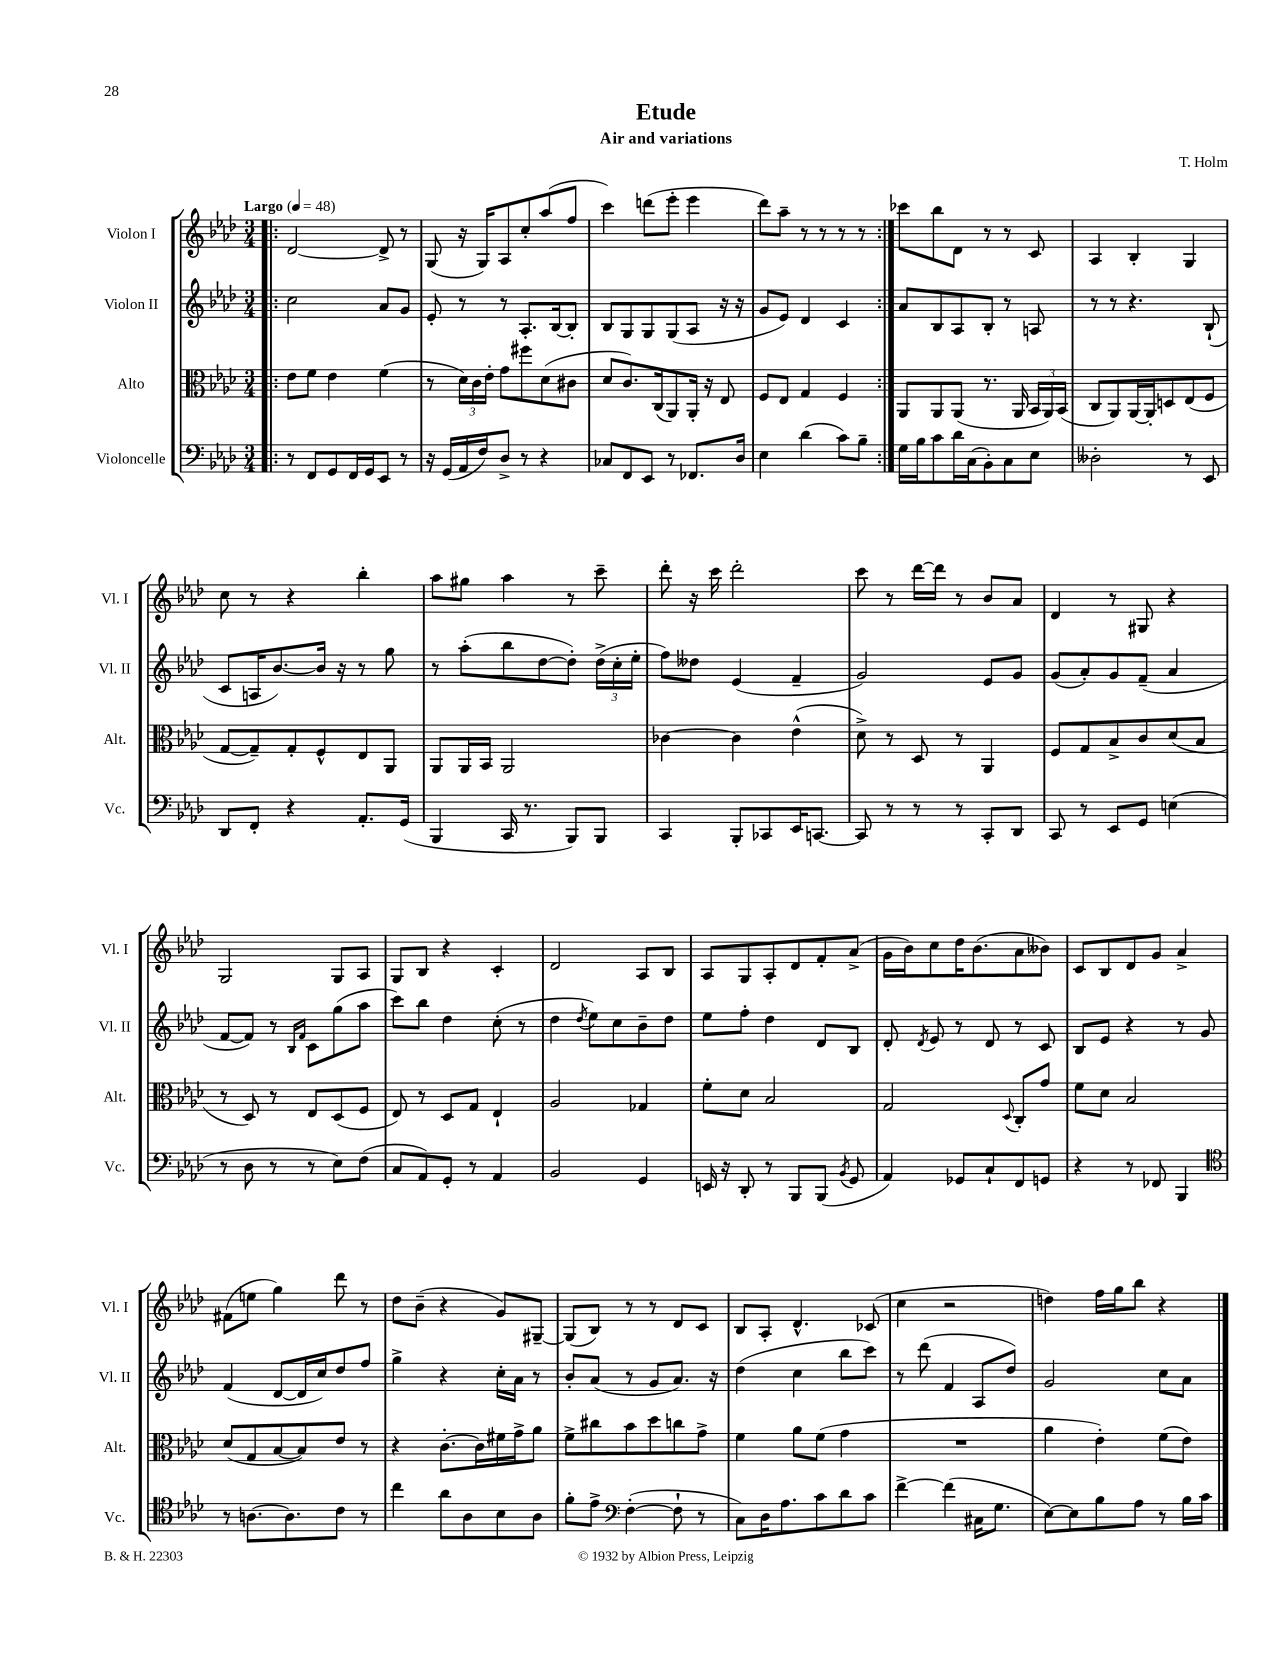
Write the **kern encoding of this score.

**kern	**kern	**kern	**kern
*staff4	*staff3	*staff2	*staff1
*clefF4	*clefC3	*clefG2	*clefG2
*k[b-e-a-d-]	*k[b-e-a-d-]	*k[b-e-a-d-]	*k[b-e-a-d-]
*M3/4	*M3/4	*M3/4	*M3/4
*MM48	*MM48	*MM48	*MM48
=!|:	=!|:	=!|:	=!|:
8r	8e-\L	2cc\	[2d-/
8FF/L	8f\J	.	.
8GG/	4e-\	.	.
16FF/L	.	.	.
16GG/J	.	.	.
8EE-/J	(4f\	8a-/L	8d-^/]
8r	.	8g/J	8r
=	=	=	=
16r	8r	8e-'/	(8G/
(16GG/LL	.	.	.
16AA-/	24d-\LL)	8r	16r
.	24c\	.	.
16F/J)	.	.	16G/LK)
.	24e-'\JJ	.	.
8D-^/J	8g\L	8r	8A-/
8r	8ff#\	8.A-'/L	8cc'/
4r	(8d-\	.	(8aa-/
.	.	[16B-/k	.
.	8c#\J	8B-'/]J	8ff/J
=	=	=	=
8C-/L	8d-/L	8B-/L	4ccc\)
8FF/	8.c/)	8G/	.
8EE-/J	.	8G/	(8ddd\L
.	(16C/k	.	.
8r	8AA-/)	(8G/	8eee-'\J
8.FF-/L	16AA-'/Jk	8A-/J	4eee-\
.	16r	.	.
.	8E-/	16r	.
16D-/Jk	.	16r	.
=	=	=	=
4E-\	8F/L	8g/L	8ddd-\L)
.	8E-/J	8e-/J)	8aa-~\J
(4d-\	4G/	4d-/	8r
.	.	.	8r
8c\L)	4F/	4c/	8r
8B-~\J	.	.	8r
=:|!	=:|!	=:|!	=:|!
16G\LL	8AA-/L	8a-/L	8ccc-\L
16B-\J	.	.	.
8c\	8AA-/	8B-/	8bb-\
16d-\L	(8AA-/J	8A-/	8d-\J
(16C\J	.	.	.
8BB-'\)	8.r	8B-'/J	8r
8C\	.	8r	8r
.	16AA-/	.	.
8E-\J	24BB-/LL	8A/	8c/
.	24AA-/)	.	.
.	(24BB-/JJ	.	.
=	=	=	=
2D--'\	8C/L	8r	4A-/
.	8AA-/)	8r	.
.	[16AA-/L	4.r	4B-'/
.	16AA-'/]J	.	.
.	8D/	.	.
8r	(8E-/	.	4G/
8EE-/	8F/J	(8B-`/	.
=	=	=	=
8DD-/L	[8G/L	8c/L	8cc\
8FF'/J	8G~/])	16A/K	8r
.	.	[8.b-/)	.
4r	8G'/	.	4r
.	8F^^/	16b-/]Jk	.
.	.	16r	.
8.AA-'/L	8E-/	8r	4bb-'\
.	8AA-/J	8gg\	.
(16GG/Jk	.	.	.
=	=	=	=
4BBB-/	8AA-/L	8r	8aa-\L
.	16AA-/L	(8aa-'\L	8gg#\J
.	16BB-/JJ	.	.
16CC/	2AA-/	8bb-\	4aa-\
8.r	.	.	.
.	.	[8dd-\	.
8BBB-/L)	.	8dd-'\]J)	8r
8BBB-/J	.	(24dd-^\LL	8ccc~\
.	.	24cc'\	.
.	.	24ee-'\JJ	.
=	=	=	=
4CC/	[4c-\	8ff\L)	8ddd-'\
.	.	8dd--\J	16r
.	.	.	16ccc\
8BBB-'/L	4c-\]	(4e-/	2ddd-'\
8CC-/	.	.	.
16EE-/K	(4e-^^\	4f~/	.
[8.CC/J	.	.	.
=	=	=	=
8CC/]	8d-^\)	2g/)	8ccc\
8r	8r	.	8r
8r	8D-/	.	[16ddd-\LL
.	.	.	16ddd-\]JJ
8r	8r	.	8r
8CC'/L	4AA-/	8e-/L	8b-/L
8DD-/J	.	8g/J	8a-/J
=	=	=	=
8CC/	8F/L	(8g/L	4d-/
8r	8G/	8a-'/)	.
8EE-/L	8B-^/	8g/	8r
8GG/J	8c/	(8f~/J	8G#/
(4E\	(8d-/	4a-/	4r
.	8B-/J	.	.
=	=	=	=
8r	8r	[8f/L	2G/
8D-\	8D-/)	8f/]J)	.
8r	8r	8r	.
.	.	16qqB-/LL	.
.	.	16qqf/JJ	.
8r	8E-/L	8c\L	.
8E-\L)	(8D-/	(8gg\	8G/L
(8F\J	8F/J	8aa-\J	8A-/J
=	=	=	=
8C/L	8E-/)	8ccc\L)	8G/L
8AA-/)	8r	8bb-\J	8B-/J
8GG'/J	8D-/L	4dd-\	4r
8r	8G/J	.	.
4AA-/	4E-`/	(8cc'\	4c'/
.	.	8r	.
=	=	=	=
2BB-/	2A-/	4dd-\	2d-/
.	.	8qdd-/	.
.	.	8ee-\L)	.
.	.	8cc\	.
4GG/	4G-/	8b-~\	8A-/L
.	.	8dd-\J	8B-/J
=	=	=	=
16EE/	8f'\L	8ee-\L	8A-/L
16r	.	.	.
8DD-'/	8d-\J	8ff'\J	8G/
8r	2B-/	4dd-\	8A-'/
8BBB-/L	.	.	8d-/
(8BBB-/J	.	8d-/L	8f'/
8qBB-/	.	.	.
8GG/	.	8B-/J	(8a-^/J
=	=	=	=
4AA-/)	2G/	8d-'/	16g\LL
.	.	.	16b-\J)
.	.	8qd-/	.
.	.	8e-/	8cc\
8GG-/L	.	8r	16dd-\K
.	.	.	(8.b-\
8C`/	.	8d-/	.
.	8qqD-/	.	.
8FF/	8C'/L	8r	8a-\
8GG/J	8g/J	8c/	8b--\J)
=	=	=	=
4r	8f\L	8B-/L	8c/L
.	8d-\J	8e-/J	8B-/
8r	2B-/	4r	8d-/
8FF-/	.	.	8g/J
4BBB-/	.	8r	4a-^/
.	.	8g/	.
=	=	=	=
*clefC4	*	*	*
8r	(8d-/L	(4f/	(8f#\L
[8.A\L	8G/	.	8ee\J
.	[8B-/	[8d-/L	4gg\)
8.A\]	.	.	.
.	8B-/])	16d-/]L	.
.	.	16cc/J)	.
8c\J	8e-/J	8dd-/	8ddd-\
8r	8r	8ff/J	8r
=	=	=	=
4cc\	4r	4gg^\	8dd-\L
.	.	.	(8b-~\J
8a-\L	[8.c'\L	4r	4r
8A-\	.	.	.
.	16c\]L	.	.
8B-\	16f#\	16cc'\LL	8g/L)
.	16g^\J	16a-\JJ	.
8A-\J	8a-\J	8r	[8G#~/J
=	=	=	=
8f'\L	8f^\L	8b-'/L	(8G#/]L
8e-^\J	8cc#\	(8a-/J	8B-/J)
*clefF4	*	*	*
([4F'\	8b-\	8r	8r
.	8dd-\	8g/L	8r
8F`\]	8cc\	8.a-/J)	8d-/L
8r	8g^\J	.	8c/J
.	.	16r	.
=	=	=	=
8C\L)	4f\	(4dd-\	8B-/L
16D-\K	.	.	8A-'/J
8.A-\	.	.	.
.	8a-\L	4cc\	4.d-^^/
8c\	(8f\J	.	.
8d-\	4g\	8bb-\L	.
8c\J	.	8ccc\J)	(8c-/
=	=	=	=
[4f^\	2.r	8r	4cc\
.	.	(8ddd-\	.
(4f\]	.	4f/	2r
16C#\LK	.	8A-/L	.
8.G\J	.	.	.
.	.	8dd-/J)	.
=	=	=	=
[8E-\L)	4a-\	2g/	4dd\)
8E-\]	.	.	.
8B-\	4e-'\)	.	16ff\LL
.	.	.	16gg\J
8A-\J	.	.	8bb-\J
8r	(8f\L	8cc\L	4r
16B-\LL	8e-\J)	8a-\J	.
16c\JJ	.	.	.
==	==	==	==
*-	*-	*-	*-
